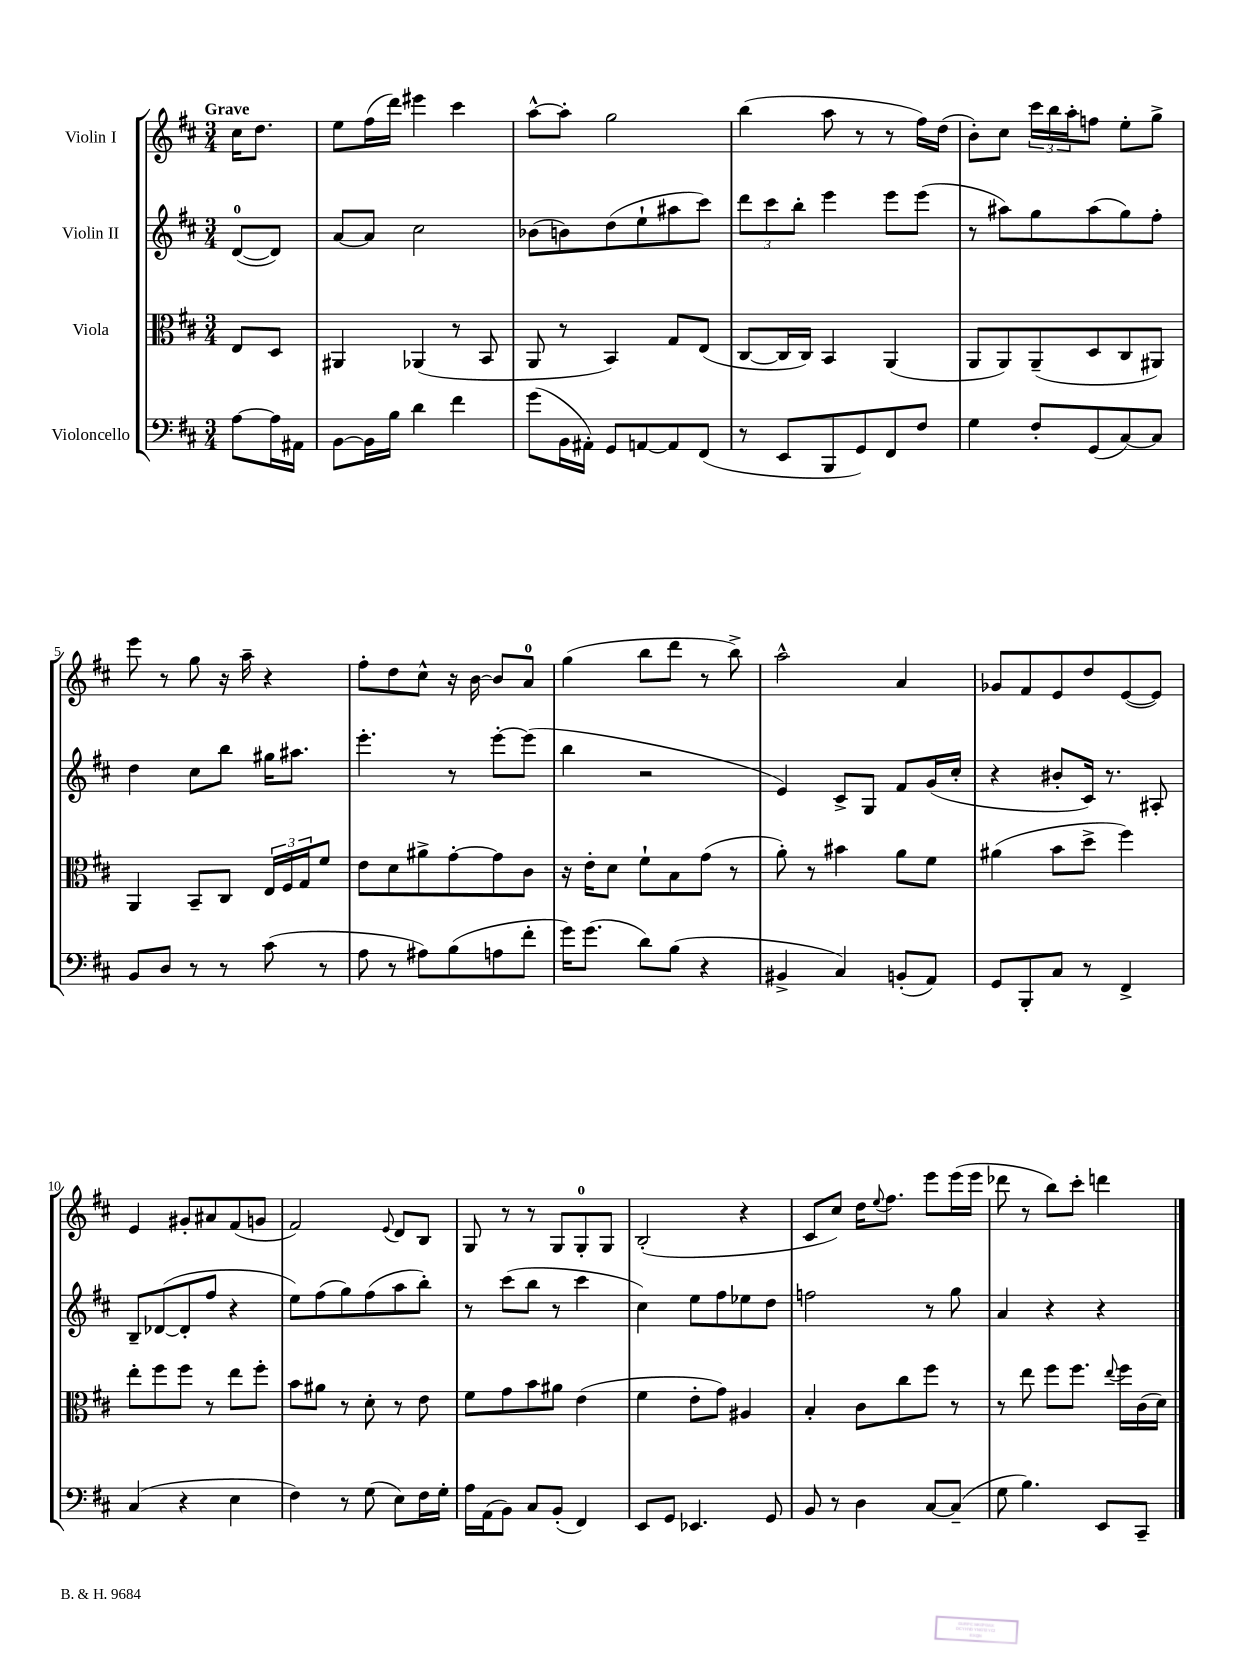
<<
\new StaffGroup <<
\new Staff = "s0" \with { instrumentName = "Violin I" } {
    \clef treble \key d \major \numericTimeSignature \time 3/4 \partial 4 \tempo "Grave"
    cis''16 d''8. |
    e''8 fis''16( d'''16) eis'''4 cis'''4 |
    a''8~-^ a''8-. g''2 |
    b''4( a''8 r8 r8 fis''16) d''16( |
    b'8-.) cis''8 \tuplet 3/2 { cis'''16 b''16 a''16-. } f''8 e''8-. g''8-> |
    e'''8 r8 g''8 r16 a''16-- r4 |
    fis''8-. d''8 cis''8-^ r16 b'16~ b'8 a'8-0 |
    g''4( b''8 d'''8 r8 b''8->) |
    a''2-^ a'4 |
    ges'8 fis'8 e'8 d''8 e'8~( e'8) |
    e'4 gis'8-. ais'8 fis'8( g'8 |
    fis'2) \appoggiatura { e'8 } d'8 b8 |
    g8 r8 r8 g8 g8-0-. g8 |
    b2-.( r4 |
    cis'8 cis''8) d''16 \appoggiatura { e''8 } fis''8. e'''8 e'''16( e'''16 |
    des'''8 r8 b''8) cis'''8-. d'''4 \bar "|." |
}
\new Staff = "s1" \with { instrumentName = "Violin II" } {
    \clef treble \key d \major \numericTimeSignature \time 3/4 \partial 4
    d'8-0~( d'8) |
    a'8~ a'8 cis''2 |
    bes'8( b'8) d''8( e''8-! ais''8 cis'''8) |
    \tuplet 3/2 { d'''8 cis'''8 b''8-. } e'''4 e'''8 e'''8( |
    r8 ais''8) g''8 ais''8( g''8) fis''8-. |
    d''4 cis''8 b''8 gis''16 ais''8. |
    e'''4.-. r8 e'''8~-. e'''8( |
    b''4 r2 |
    e'4) cis'8-> g8 fis'8 g'16( cis''16-. |
    r4 bis'8-. cis'16) r8. ais8-. |
    b8-- des'8~( des'8-. fis''8 r4 |
    e''8) fis''8( g''8) fis''8( a''8 b''8-.) |
    r8 cis'''8( b''8 r8 cis'''4 |
    cis''4) e''8 fis''8 ees''8 d''8 |
    f''2 r8 g''8 |
    a'4 r4 r4 \bar "|." |
}
\new Staff = "s2" \with { instrumentName = "Viola" } {
    \clef alto \key d \major \numericTimeSignature \time 3/4 \partial 4
    e8 d8 |
    ais,4 aes,4( r8 b,8 |
    a,8 r8 b,4) g8 e8( |
    cis8~ cis16 cis16) b,4 a,4( |
    a,8 a,8) a,8--( d8 cis8 ais,8) |
    a,4 b,8-- cis8 \tuplet 3/2 { e16 fis16 g16 } fis'8 |
    e'8 d'8 ais'8-> g'8~-. g'8 cis'8 |
    r16 e'16-. d'8 fis'8-! b8 g'8( r8 |
    a'8-.) r8 bis'4 a'8 fis'8 |
    ais'4( b'8 d''8-> fis''4) |
    e''8-. fis''8 fis''8 r8 e''8 fis''8-. |
    b'8 ais'8 r8 d'8-. r8 e'8 |
    fis'8 g'8 b'8 ais'8 e'4( |
    fis'4 e'8-. g'8) ais4 |
    b4-. cis'8 cis''8 fis''8 r8 |
    r8 e''8 fis''8 fis''8. \appoggiatura { e''8 } fis''16 cis'16( d'16) \bar "|." |
}
\new Staff = "s3" \with { instrumentName = "Violoncello" } {
    \clef bass \key d \major \numericTimeSignature \time 3/4 \partial 4
    a8~ a16 ais,16 |
    b,8~ b,16 b16 d'4 fis'4 |
    g'8( b,16 ais,16-.) g,8 a,8~ a,8 fis,8( |
    r8 e,8 b,,8 g,8) fis,8 fis8 |
    g4 fis8-. g,8( cis8~) cis8 |
    b,8 d8 r8 r8 cis'8( r8 |
    a8 r8 ais8) b8( a8 fis'8-. |
    g'16) g'8.( d'8) b8( r4 |
    bis,4-> cis4) b,8-.( a,8) |
    g,8 b,,8-. cis8 r8 fis,4-> |
    cis4( r4 e4 |
    fis4) r8 g8( e8) fis16 g16-. |
    a16 a,16( b,8) cis8 b,8-.( fis,4) |
    e,8 g,8 ees,4. g,8 |
    b,8 r8 d4 cis8~ cis8--( |
    g8 b4.) e,8 cis,8-- \bar "|." |
}
>>
>>
